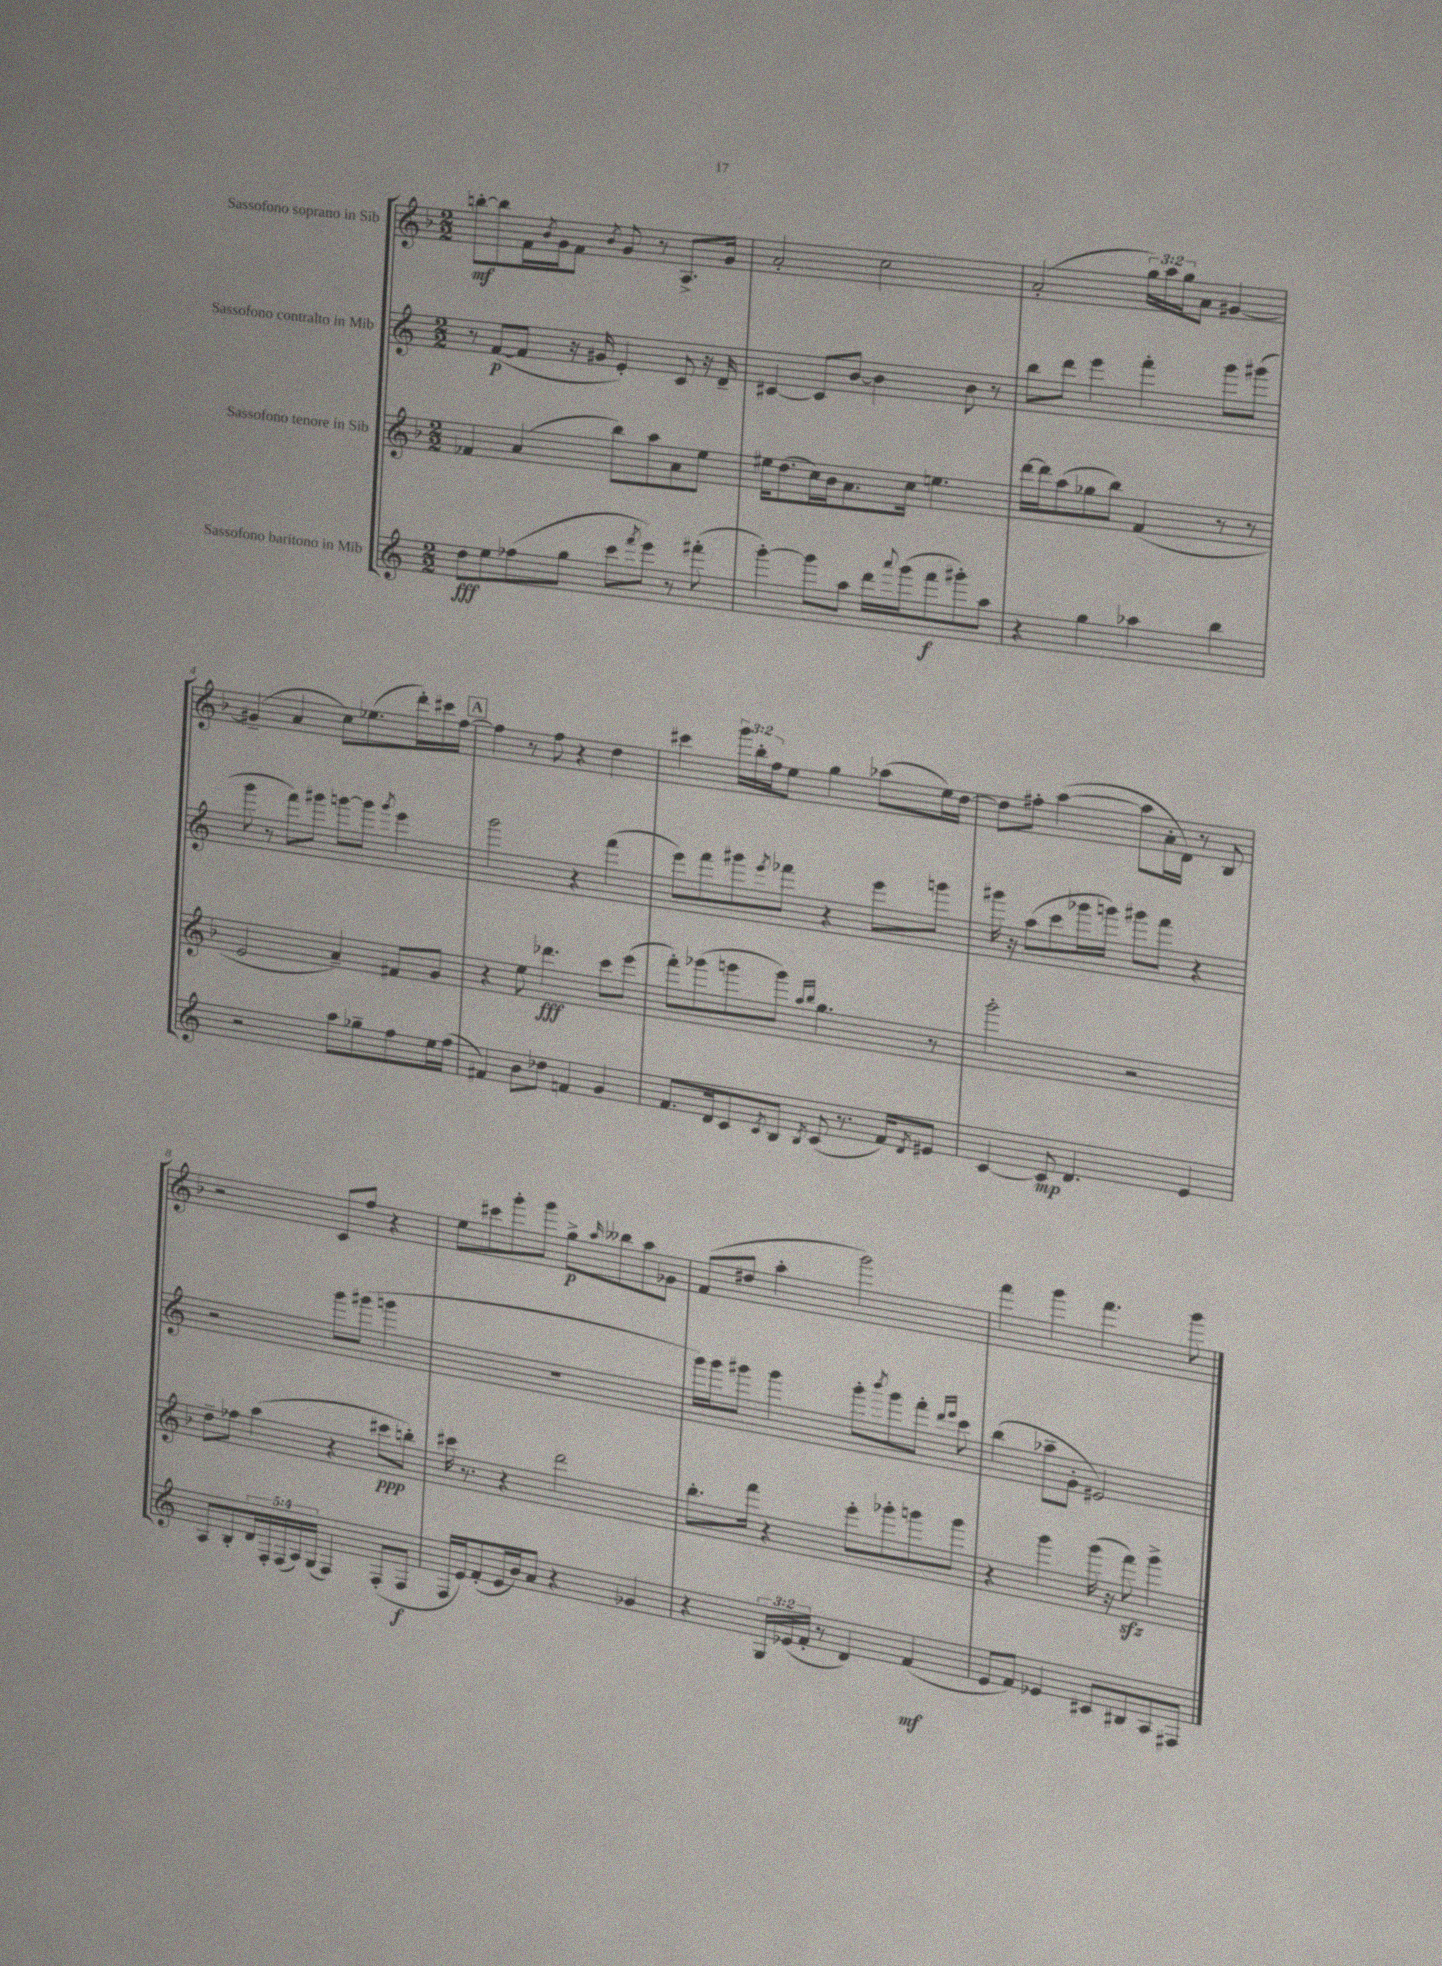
<<
\new StaffGroup <<
\new Staff = "s0" \with { instrumentName = "Sassofono soprano in Sib" } {
    \clef treble \key f \major \numericTimeSignature \time 2/2 \override Staff.TupletNumber.text = #tuplet-number::calc-fraction-text
    b''8~-.\mf b''8 f'16 \acciaccatura { bes'8 } g'16 f'8 \acciaccatura { bes'8 } g'8 r8 a8.-> g'16 |
    a'2-. c''2 |
    a'2-.( \tuplet 3/2 { g''16) a''16 g''16 } a'8 gis'4~ |
    gis'4--( a'4 c''8) ees''8.( d'''16-.) cis'''16 f''16~ |
    \mark \markup { \box "A" } f''4 r8 f''8 r4 d''4 |
    cis'''4 \tuplet 3/2 { g'''16 bes''16-. f''16 } e''8 g''4 aes''8( e''16) d''16~ |
    d''8 fis''8-. a''4~( a''8 a'16-. d'16) r8 bes8 |
    r2 c'8 f''8 r4 |
    e''8 cis'''8 g'''8-. g'''8 g''8->\p \grace { a''16 } beses''8 a''8 ges'8 |
    f'8( dis''8 a''4-. g'''2) |
    f'''4 g'''4 f'''4. g'''8 \bar "|." |
}
\new Staff = "s1" \with { instrumentName = "Sassofono contralto in Mib" } {
    \clef treble \key c \major \numericTimeSignature \time 2/2
    r8 f'8~\p( f'8 r16 gis'16 e'4-.) c'8 r16 d'16-- |
    cis'4~ cis'8 b'8~ b'4 b'8 r8 |
    b''8 d'''8 e'''4 f'''4-. g'''8 gis'''8( |
    g'''8 r8 f'''8) gis'''8 g'''8~ g'''8 \acciaccatura { g'''8 } e'''4 |
    \mark \markup { \box "A" } g'''2 r4 f'''4( |
    e'''8) f'''8 gis'''8 \acciaccatura { e'''8 } fes'''8 r4 e'''8 g'''8 |
    gis'''16 r16 a''8( c'''8 ges'''16 g'''16) gis'''8 f'''8 r4 |
    r2 g'''8 gis'''8( g'''4 |
    R1 |
    g'''16) g'''16 gis'''8 gis'''4 gis'''8-. \acciaccatura { b'''8 } gis'''8 f'''8-. \grace { d'''16 e'''16 } c'''8 |
    b''4( aes''8-- g'8-. eis'2) \bar "|." |
}
\new Staff = "s2" \with { instrumentName = "Sassofono tenore in Sib" } {
    \clef treble \key f \major \numericTimeSignature \time 2/2
    fes'4 a'4( bes''8) a''8 a'8 e''8 |
    eis''16 d''8.( c''16) bes'16 a'8. c''16 e''4. |
    d'''16~ d'''16 a''8( ges''8 bes''8) f'4( r8 r8 |
    e'2 a'4--) fis'8 g'8 |
    \mark \markup { \box "A" } r4 e''8 des'''4.\fff c'''8 e'''8( |
    f'''8-.) ges'''8( g'''8 g'''8) \grace { a''16 bes''16 } g''4. r8 |
    g'''2-. r2 |
    d''8-- fes''8 a''4( r4 cis'''8\ppp b''8-.) |
    cis'''16 r8. r4 d'''2 |
    bes''8.-. f'''16 r4 e'''8-. ges'''8-. g'''8 g'''8 |
    r4 g'''4 g'''16( r16 f'''8\sfz) g'''4-> \bar "|." |
}
\new Staff = "s3" \with { instrumentName = "Sassofono baritono in Mib" } {
    \clef treble \key c \major \numericTimeSignature \time 2/2 \override Staff.TupletNumber.text = #tuplet-number::calc-fraction-text
    d''8\fff e''8 fes''8( g''8 c'''8 \acciaccatura { f'''8 } e'''8) r8 fis'''8-.( |
    g'''4~-.) g'''8 a''8 d'''16 \appoggiatura { a'''8 } g'''16( f'''8\f gis'''8-.) a''8 |
    r4 g''4 aes''4 b''4 |
    r2 a''8 ges''8-- f''8 e''16 f''16( |
    \mark \markup { \box "A" } fis'4) b'8 des''8 f'4 g'4 |
    f'8. d'16 c'8 \acciaccatura { c'8 } b8 \acciaccatura { b8 } c'8( r8. f'16) \acciaccatura { d'8 } eis'8 |
    c'4~ c'8\mp d'4. e'4 |
    a8 b8-. \tuplet 5/4 { d'16 f16-. f16( a16) g16( } f4) f8-.( f8\f |
    f16 e'16) f'8-.( e'16 b'16) a'8 r4 ges'4 |
    r4 \tuplet 3/2 { g16 ees'16( f'16-. } r8 d'4) f'4\mf( |
    e'8 f'8) ees'4 cis'8 bis8 a8 fis8 \bar "|." |
}
>>
>>
